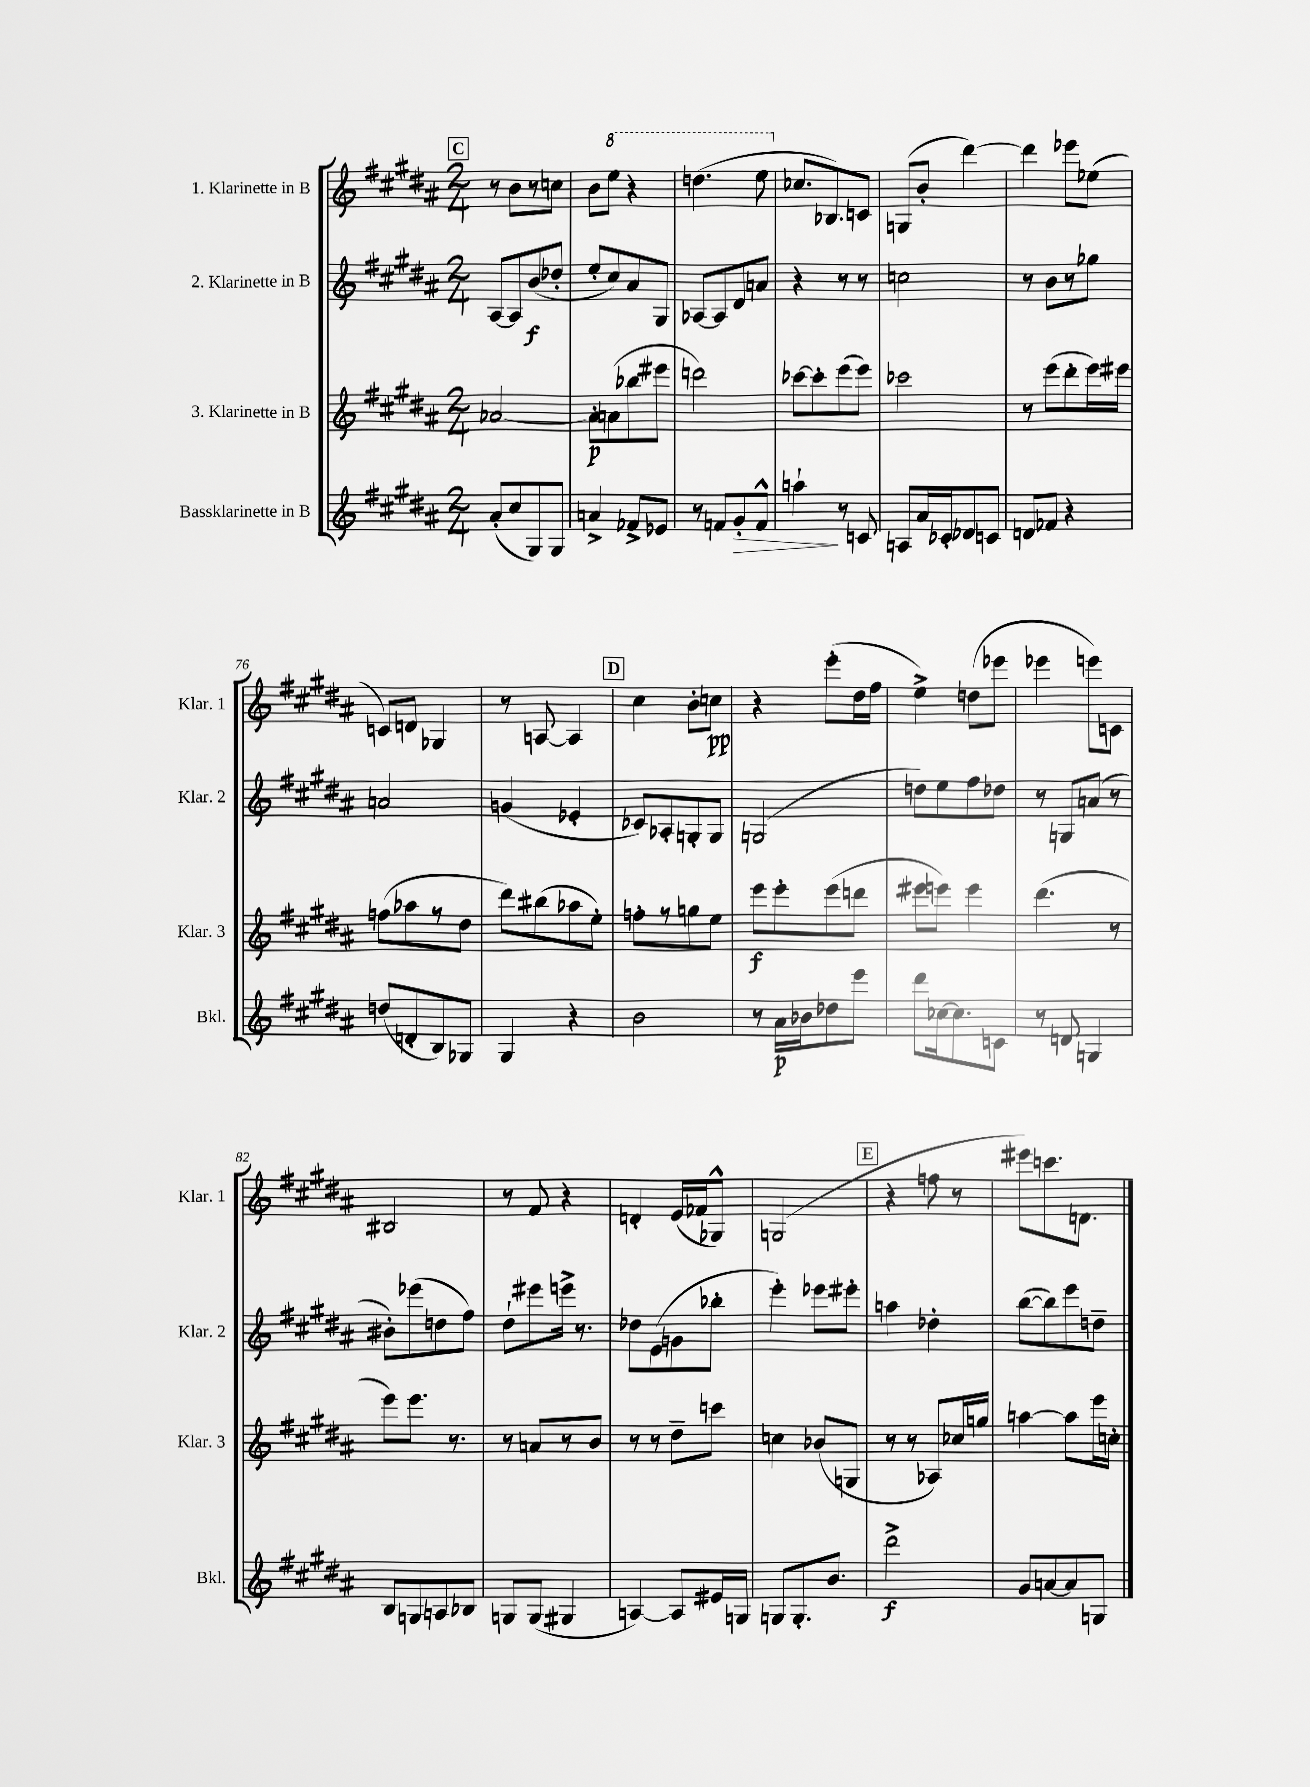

**kern	**kern	**kern	**kern
*staff4	*staff3	*staff2	*staff1
*clefG2	*clefG2	*clefG2	*clefG2
*k[f#c#g#d#a#]	*k[f#c#g#d#a#]	*k[f#c#g#d#a#]	*k[f#c#g#d#a#]
*M2/4	*M2/4	*M2/4	*M2/4
(8a#'	[2a-	[8A#	8r
8cc#	.	8A#]	8b
8G#)	.	(8b	8r
8G#	.	8dd-'	8cc
=	=	=	=
4a^	8a-']	8ee'	8b
.	(8a	8cc#)	8eee
8f-^	8bb-	8a#	4r
8e-	8eee#	8G#	.
=	=	=	=
8r	2ddd)	[8A-	(4.ddd
8f	.	8A-]	.
8g#'	.	8d#	.
8f^^	.	8a	8eee
=	=	=	=
4aa`	[8ccc-	4r	8.cc-
.	8ccc-']	.	.
.	.	.	8.B-)
8r	(8eee	8r	.
8c	8eee)	8r	8c
=	=	=	=
8A	2ccc-	2cc	(8G
16a#	.	.	8b'
16c-'	.	.	.
8d-	.	.	[4ddd#)
8c	.	.	.
=	=	=	=
8d	8r	8r	4ddd#]
8f-	(8eee	8b	.
4r	8ddd#'	8r	8eee-
.	16eee)	8gg-	(8ee-
.	16eee#	.	.
=	=	=	=
(8dd	(8ff	2a	8c)
8d'	8aa-	.	8d
8B)	8r	.	4G-
8G-	8dd#	.	.
=	=	=	=
4G#	8ddd#)	(4g	8r
.	(8bb#	.	[8A
4r	8aa-	4e-'	4A]
.	8ee')	.	.
=	=	=	=
2b	8ff'	8c-)	4cc#
.	8r	8A-'	.
.	8gg	8G'	8b'
.	8ee	8G	8cc
=	=	=	=
8r	8eee	(2G	4r
16a#	8eee'	.	.
16b-	.	.	.
8dd-	(8eee	.	(8eee'
8eee	8ddd	.	16dd#
.	.	.	16ff#
=	=	=	=
8ddd#	8eee#	8dd)	4ee^)
[16cc-	8eee)	8ee	.
8.cc-]	.	.	.
.	4eee	8ff#	(8dd
8c	.	8dd-	8eee-
=	=	=	=
8r	(4.ddd#	8r	4eee-
8d	.	8G	.
4G	.	(8a	8eee)
.	8r	8r	8c
=	=	=	=
8B	8eee)	8b#')	2B#
8G	8.eee	(8eee-	.
8A	.	8dd	.
.	8.r	.	.
8B-	.	8ff#)	.
=	=	=	=
8G	8r	8dd#`	8r
(8G	8a	8eee#	8f#
4G#	8r	16eee^	4r
.	.	8.r	.
.	8b	.	.
=	=	=	=
[4A)	8r	8dd-	4d'
.	8r	(8e	.
8A]	8dd#~	8g	(16e
.	.	.	16f-
16e#	8ccc	8bb-'	8G-^^)
16G	.	.	.
=	=	=	=
8G	4cc	4eee')	(2G
8.G'	.	.	.
.	(8b-	8eee-	.
8.b	.	.	.
.	8G	8eee#'	.
=	=	=	=
2ddd#^	8r	4aa	4r
.	8r	.	.
.	8A-)	4dd-'	8ff
.	16cc-	.	8r
.	16gg	.	.
=	=	=	=
8g#	[4aa	([8bb	8eee#)
[8a	.	8bb])	8.ccc
8a]	8aa]	8eee	.
.	.	.	8.d
8G	16eee	8dd~	.
.	16cc'	.	.
==	==	==	==
*-	*-	*-	*-
